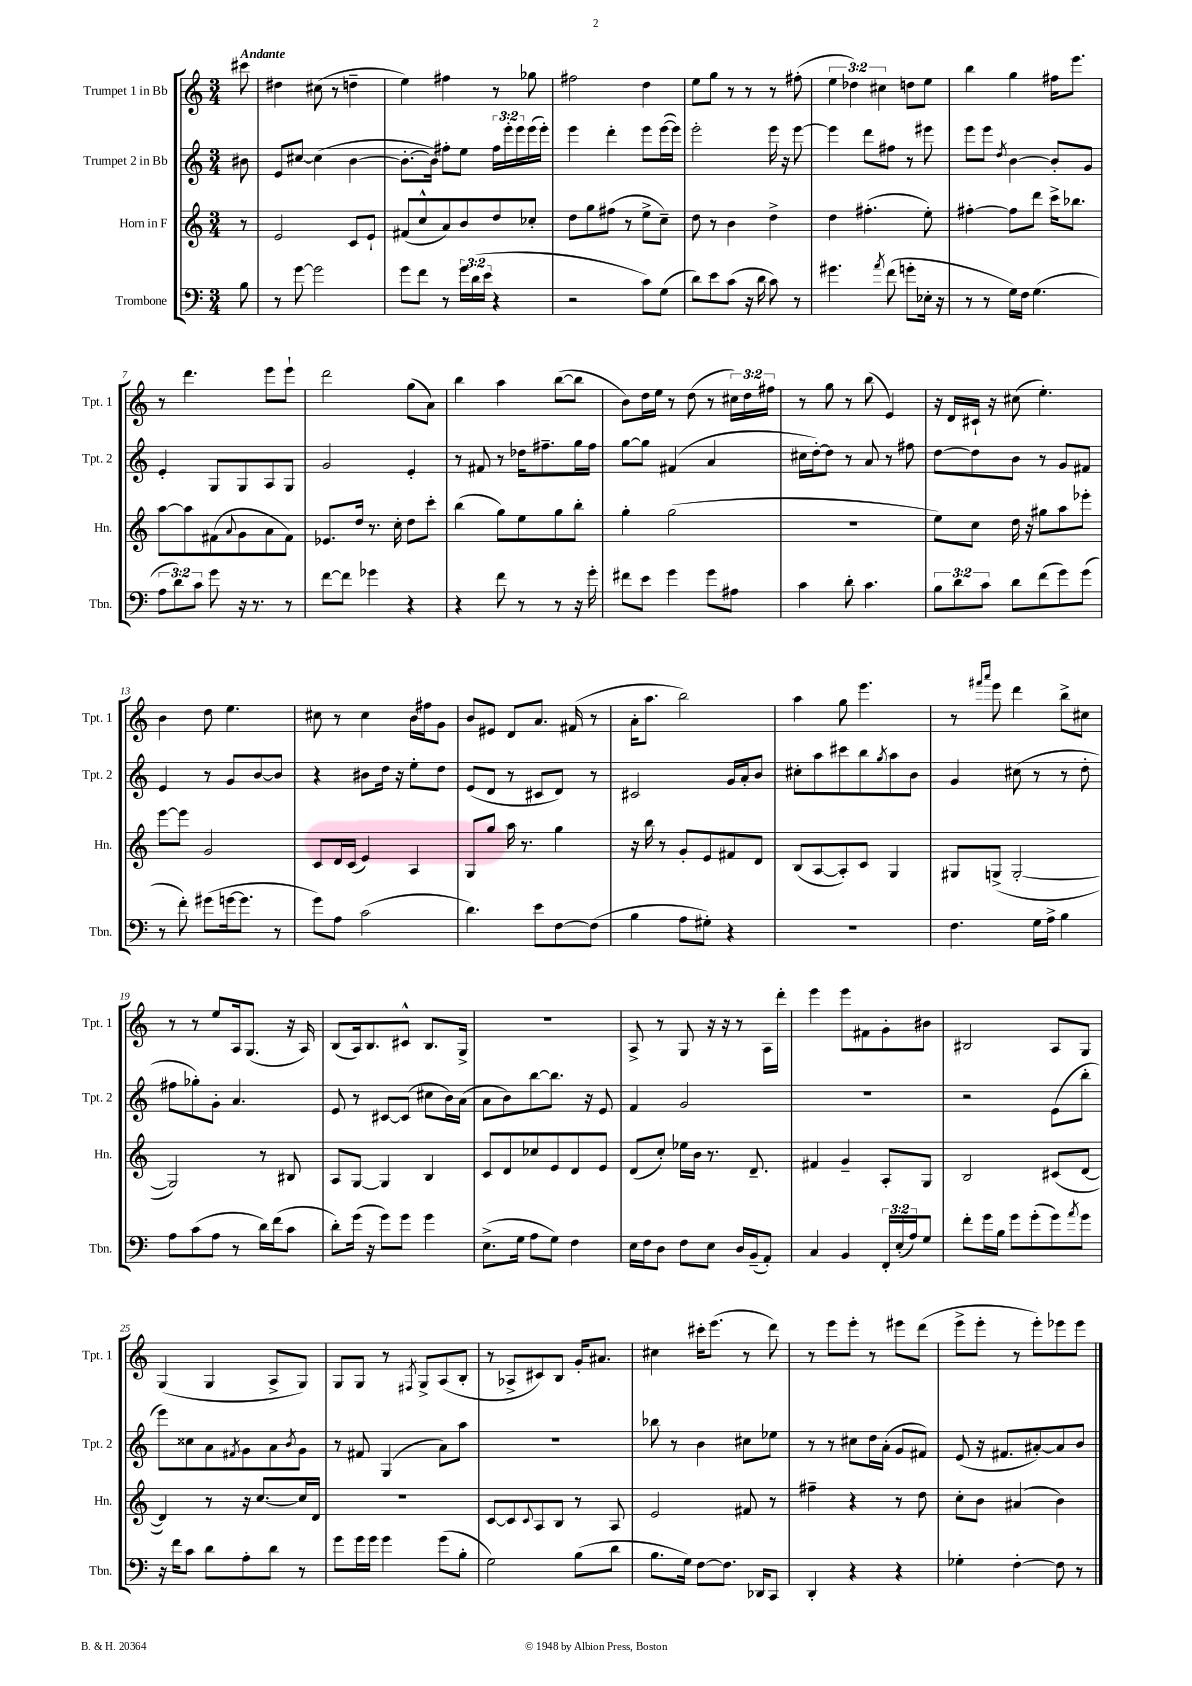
<<
\new StaffGroup <<
\new Staff = "s0" \with { instrumentName = "Trumpet 1 in Bb" shortInstrumentName = "Tpt. 1" } {
    \clef treble \key c \major \numericTimeSignature \time 3/4 \override Staff.TupletNumber.text = #tuplet-number::calc-fraction-text \partial 8 \tempo "Andante"
    cis'''8 |
    dis''4 cis''8( r8 d''4-- |
    e''4) fis''4 r8 ges''8 |
    fis''2 d''4 |
    e''8 g''8 r8 r8 r8 fis''8-.( |
    \tuplet 3/2 { e''4 des''4) cis''4 } d''8 e''8 |
    b''4 g''4 fis''16 e'''8. |
    r8 d'''4. e'''8 e'''8-! |
    d'''2 g''8( a'8) |
    b''4 a''4 b''8~( b''8 |
    b'8) d''16 e''16 r8 d''8( r8 \tuplet 3/2 { cis''16) d''16 fis''16 } |
    r8 g''8 r8 b''8( e'4) |
    r16 d'16 cis'16-! r16 cis''8( e''4.-.) |
    b'4 d''8 e''4. |
    cis''8 r8 cis''4 b'16 fis''16 g'8 |
    b'8 eis'8 d'8 a'8. fis'16( r8 |
    a'16-. a''8. b''2) |
    a''4 g''8 e'''4. |
    r8 \grace { fis'''16 a'''16 } e'''8 d'''4 b''8-> cis''8 |
    r8 r8 e''8 a16 g8.( r16 a16) |
    b8( a16) b8. cis'8-^ b8. g16-> |
    R2. |
    a8-> r8 g8 r16 r16 r8 a16 d'''16-. |
    e'''4 e'''8 fis'8 g'8-. bis'8 |
    bis2 a8 g8 |
    g4( g4 a8-> g8) |
    g8 g8 r8 \acciaccatura { fis8 } g8-> a8( b8-. |
    r8 aes8-> cis'8) b8 g'16-. ais'8. |
    cis''4 cis'''16-. e'''8.( r8 d'''8) |
    r8 e'''8 e'''8-. r8 eis'''8 d'''8( |
    e'''8-> e'''8-. r8 e'''8-.) ees'''8 ees'''8 \bar "|." |
}
\new Staff = "s1" \with { instrumentName = "Trumpet 2 in Bb" shortInstrumentName = "Tpt. 2" } {
    \clef treble \key c \major \numericTimeSignature \time 3/4 \override Staff.TupletNumber.text = #tuplet-number::calc-fraction-text \partial 8
    bis'8 |
    e'8 cis''8~ cis''4( b'4~ |
    b'8.~-. b'16) fis''8-. e''8 \tuplet 3/2 { fis''16 e'''16-. e'''16 } e'''16( e'''16-.) |
    e'''4 d'''4-. e'''8 e'''16~( e'''16) |
    e'''2-. e'''16 r16 e'''8~ |
    e'''4 d'''8 fis''8 r8 eis'''8 |
    e'''8 e'''8 \acciaccatura { d''8 } b'4~ b'8-. g'8 |
    e'4-. g8 g8 a8 g8 |
    g'2 e'4-. |
    r8 fis'8 r8 des''16 fis''8.-- g''16 fis''16 |
    g''8~ g''8 fis'4( a'4 |
    cis''16 d''16~-.) d''8 r8 a'8 r8 fis''8 |
    d''8~ d''8 b'8 r8 g'8 fis'8 |
    e'4 r8 g'8 b'8~ b'8 |
    r4 bis'8 d''16 r16 e''8-. d''8 |
    e'8( d'8 r8 cis'8 d'8) r8 |
    cis'2 g'16 a'16-. b'8 |
    cis''8-. a''8 cis'''8 b''8 \acciaccatura { g''8 } a''8 b'8 |
    g'4 cis''8( r8 r8 d''8-. |
    fis''8 ges''8-.) g'8-. a'4. |
    e'8 r8 cis'8~ cis'8( cis''8 b'16) a'16( |
    a'8 b'8) b''8~ b''8. r16 e'8 |
    f'4 g'2 |
    R2. |
    r2 e'8( b''8-. |
    e'''8) cisis''8 a'8 \acciaccatura { fis'8 } g'8 a'8 \acciaccatura { b'8 } g'8 |
    r8 fis'8 g4( a'8) a''8 |
    R2. |
    bes''8 r8 b'4 cis''8 ees''8 |
    r8 r8 cis''8 d''16 a'16-.( g'8 fis'8) |
    e'8( r16 fis'8. ais'8~-.) ais'8 b'8 \bar "|." |
}
\new Staff = "s2" \with { instrumentName = "Horn in F" shortInstrumentName = "Hn." } {
    \clef treble \key c \major \numericTimeSignature \time 3/4 \partial 8
    r8 |
    e'2 c'8 e'8-! |
    fis'8( c''8-^ a'8) b'8 d''8 ces''8-. |
    d''8 g''8 fis''8( r8 e''8-> c''8--) |
    d''8 r8 b'4 d''4-> |
    d''4 fis''4.-.( e''8-.) |
    fis''4~-. fis''8 d'''8 c'''16-> bes''8. |
    a''8~ a''8 fis'8( \appoggiatura { a'8 } g'8 a'8 fis'8) |
    ees'8. d''16 r8. c''16-. d''8 c'''8-. |
    b''4( g''8) e''8 g''8 b''8-. |
    g''4-. g''2( |
    R2. |
    e''8) c''8 d''16 r16 gis''8 a''8 ees'''8-. |
    e'''8~ e'''8 g'2 |
    c'8 d'16 c'16( e'4) a4 |
    g8 g''8 a''16 r8. g''4 |
    r16 b''16 r8 g'8-. e'8 fis'8 d'8 |
    b8( a8~ a8-.) c'8 g4 |
    gis8 g8->( g2~-. |
    g2) r8 bis8 |
    a8 g8~ g4 b4 |
    c'8 d'8 ces''8 e'8 d'8 e'8 |
    d'8( c''8-.) ees''16 b'16 r8. d'8.-- |
    fis'4 g'4-- a8-. g8 |
    b2 cis'8( d'8~ |
    d'4) r8 r16 c''8.~ c''16 d'16 |
    R2. |
    c'8~ c'8 \appoggiatura { c'8 } a8 b8 r8 a8 |
    e'2 fis'8 r8 |
    fis''4-- r4 r8 d''8 |
    c''8-. b'8 ais'4( b'4) \bar "|." |
}
\new Staff = "s3" \with { instrumentName = "Trombone" shortInstrumentName = "Tbn." } {
    \clef bass \key c \major \numericTimeSignature \time 3/4 \override Staff.TupletNumber.text = #tuplet-number::calc-fraction-text \partial 8
    b8 |
    r8 g'8~ g'2 |
    g'8 f'8 r8 \tuplet 3/2 { g'16 d'16( e'16 } r4 |
    r2 c'8) g8( |
    d'8) e'8 c'8( r16 d'16 c'8) r8 |
    gis'4. \acciaccatura { a'8 } f'8( g'8-. ees16-. r16 |
    r8 r8 g16) f16 g4.( |
    \tuplet 3/2 { a8 d'8) c'8 } g'8 r16 r8. r8 |
    f'8~ f'8 ges'4 r4 |
    r4 f'8 r8 r8 r16 g'16-. |
    fis'8 e'8 g'4 g'8 ais8 |
    c'4 d'8-. c'4. |
    \tuplet 3/2 { b8 d'8 c'8 } d'8 f'8( g'8) g'8( |
    r8 f'8-.) gis'8( g'16~ g'8. r8 |
    g'8) a8 c'2( |
    d'4.) e'8 f8~ f8( |
    b4 a8 gis8-.) r4 |
    R2. |
    f4. g16 a16-> b4 |
    a8 c'8( a8 r8 d'16) f'16( c'8 |
    d'8-.) g'16( r16 g'8) g'8 g'4 |
    e8.->( g16 a8 g8) f4 |
    e16 f16 d8 f8 e8 d16 b,16--( a,8-.) |
    c4 b,4 \tuplet 3/2 { f,16-. e16-.( a16) } g8 |
    f'8-. g'16 b16 g'8 g'8-.( g'8) \acciaccatura { a'8 } g'8 |
    r16 f'16 c'8 d'8 a8-. d'8 r8 |
    g'8 g'16 g'16 g'4 g'8( b8-. |
    g2) b8( d'8 |
    b8. g16) f8~ f8. des,16 c,8 |
    d,4-. r4 r4 |
    ges4-. f4~-. f8 r8 \bar "|." |
}
>>
>>
